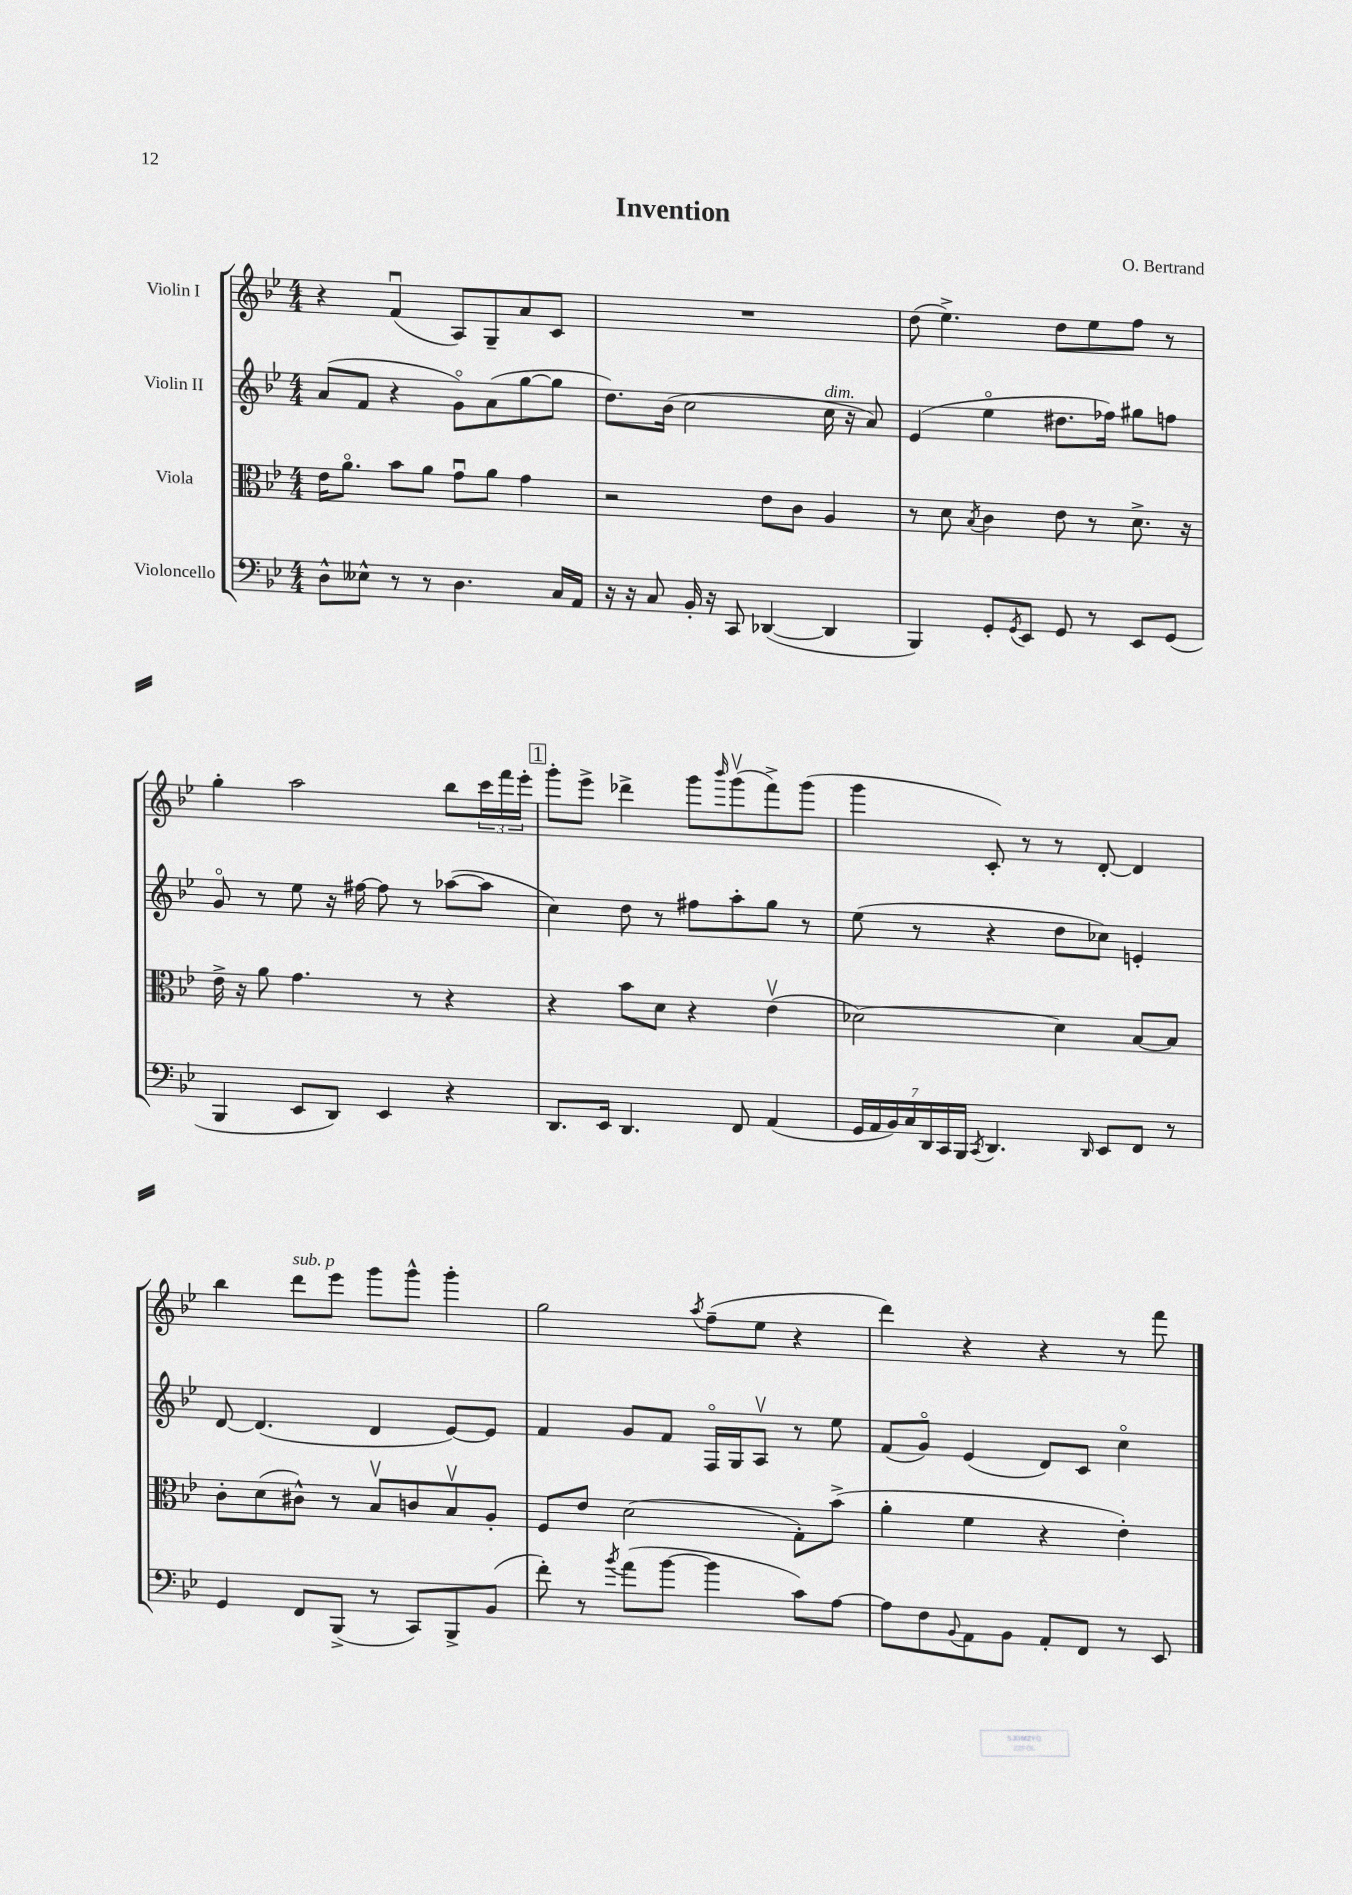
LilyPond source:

\header { title = "Invention" composer = "O. Bertrand" }
<<
\new StaffGroup <<
\new Staff = "s0" \with { instrumentName = "Violin I" } {
    \clef treble \key bes \major \numericTimeSignature \time 4/4
    r4 f'4\downbow( a8) g8-- a'8 c'8 |
    R1 |
    d''8( ees''4.->) d''8 ees''8 f''8 r8 |
    g''4-. a''2 bes''8 \tuplet 3/2 { c'''16 f'''16 ees'''16-. } |
    \mark \markup { \box "1" } g'''8-. ees'''8-> des'''4-> g'''8 \grace { bes'''16 } g'''8\upbow( f'''8->) g'''8( |
    g'''4 c'8-.) r8 r8 d'8~-. d'4 |
    bes''4 d'''8^\markup { \italic "sub. p" } ees'''8 g'''8 g'''8-^ g'''4-. |
    g''2 \acciaccatura { a''8 } f''8--( ees''8 r4 |
    d'''4) r4 r4 r8 f'''8 \bar "|." |
}
\new Staff = "s1" \with { instrumentName = "Violin II" } {
    \clef treble \key bes \major \numericTimeSignature \time 4/4
    a'8( f'8 r4 g'8\flageolet) a'8( g''8~ g''8 |
    d''8.) bes'16( c''2 c''16^\markup { \italic "dim." } r16 a'8) |
    ees'4( ees''4\flageolet dis''8. fes''16) gis''8 f''8 |
    g'8\flageolet r8 ees''8 r16 fis''16~ fis''8 r8 aes''8~( aes''8 |
    \mark \markup { \box "1" } c''4) d''8 r8 fis''8 a''8-. g''8 r8 |
    ees''8( r8 r4 d''8 ces''8) e'4-. |
    d'8~ d'4.( d'4 ees'8~) ees'8 |
    f'4 g'8 f'8 f16\flageolet g16 a8\upbow r8 ees''8 |
    f'8( g'8\flageolet) ees'4( d'8) c'8 c''4\flageolet \bar "|." |
}
\new Staff = "s2" \with { instrumentName = "Viola" } {
    \clef alto \key bes \major \numericTimeSignature \time 4/4
    ees'16 a'8.\flageolet bes'8 a'8 g'8\downbow a'8 g'4 |
    r2 ees'8 c'8 a4 |
    r8 d'8 \acciaccatura { bes8 } c'4 ees'8 r8 d'8.-> r16 |
    ees'16-> r16 a'8 g'4. r8 r4 |
    \mark \markup { \box "1" } r4 bes'8 d'8 r4 ees'4\upbow( |
    des'2~) des'4 bes8~ bes8 |
    c'8-. d'8( cis'8-^) r8 bes8\upbow c'8 bes8\upbow a8-. |
    f8 ees'8 d'2( g8-.) bes'8->( |
    a'4-. f'4 r4 ees'4-.) \bar "|." |
}
\new Staff = "s3" \with { instrumentName = "Violoncello" } {
    \clef bass \key bes \major \numericTimeSignature \time 4/4
    d8-^ eeses8-^ r8 r8 d4. c16 a,16 |
    r16 r16 c8 bes,16-. r16 c,8 des,4~( des,4 |
    bes,,4) g,8-. \acciaccatura { g,8 } ees,8 g,8 r8 ees,8 g,8( |
    bes,,4 ees,8 d,8) ees,4 r4 |
    \mark \markup { \box "1" } d,8. ees,16 d,4. f,8 a,4( |
    \tuplet 7/4 { g,16 a,16 bes,16) c16 d,16 c,16 bes,,16 } \acciaccatura { c,8 } d,4. \grace { d,16 } ees,8 f,8 r8 |
    g,4 f,8 bes,,8->( r8 c,8) bes,,8-> bes,8( |
    f'8-.) r8 \acciaccatura { bes'8 } a'8( bes'8~ bes'4 c'8) a8~ |
    a8 f8 \appoggiatura { bes,8 } a,8 bes,8 a,8-. f,8 r8 ees,8 \bar "|." |
}
>>
>>
\layout { \context { \Score \remove "Bar_number_engraver" } }
